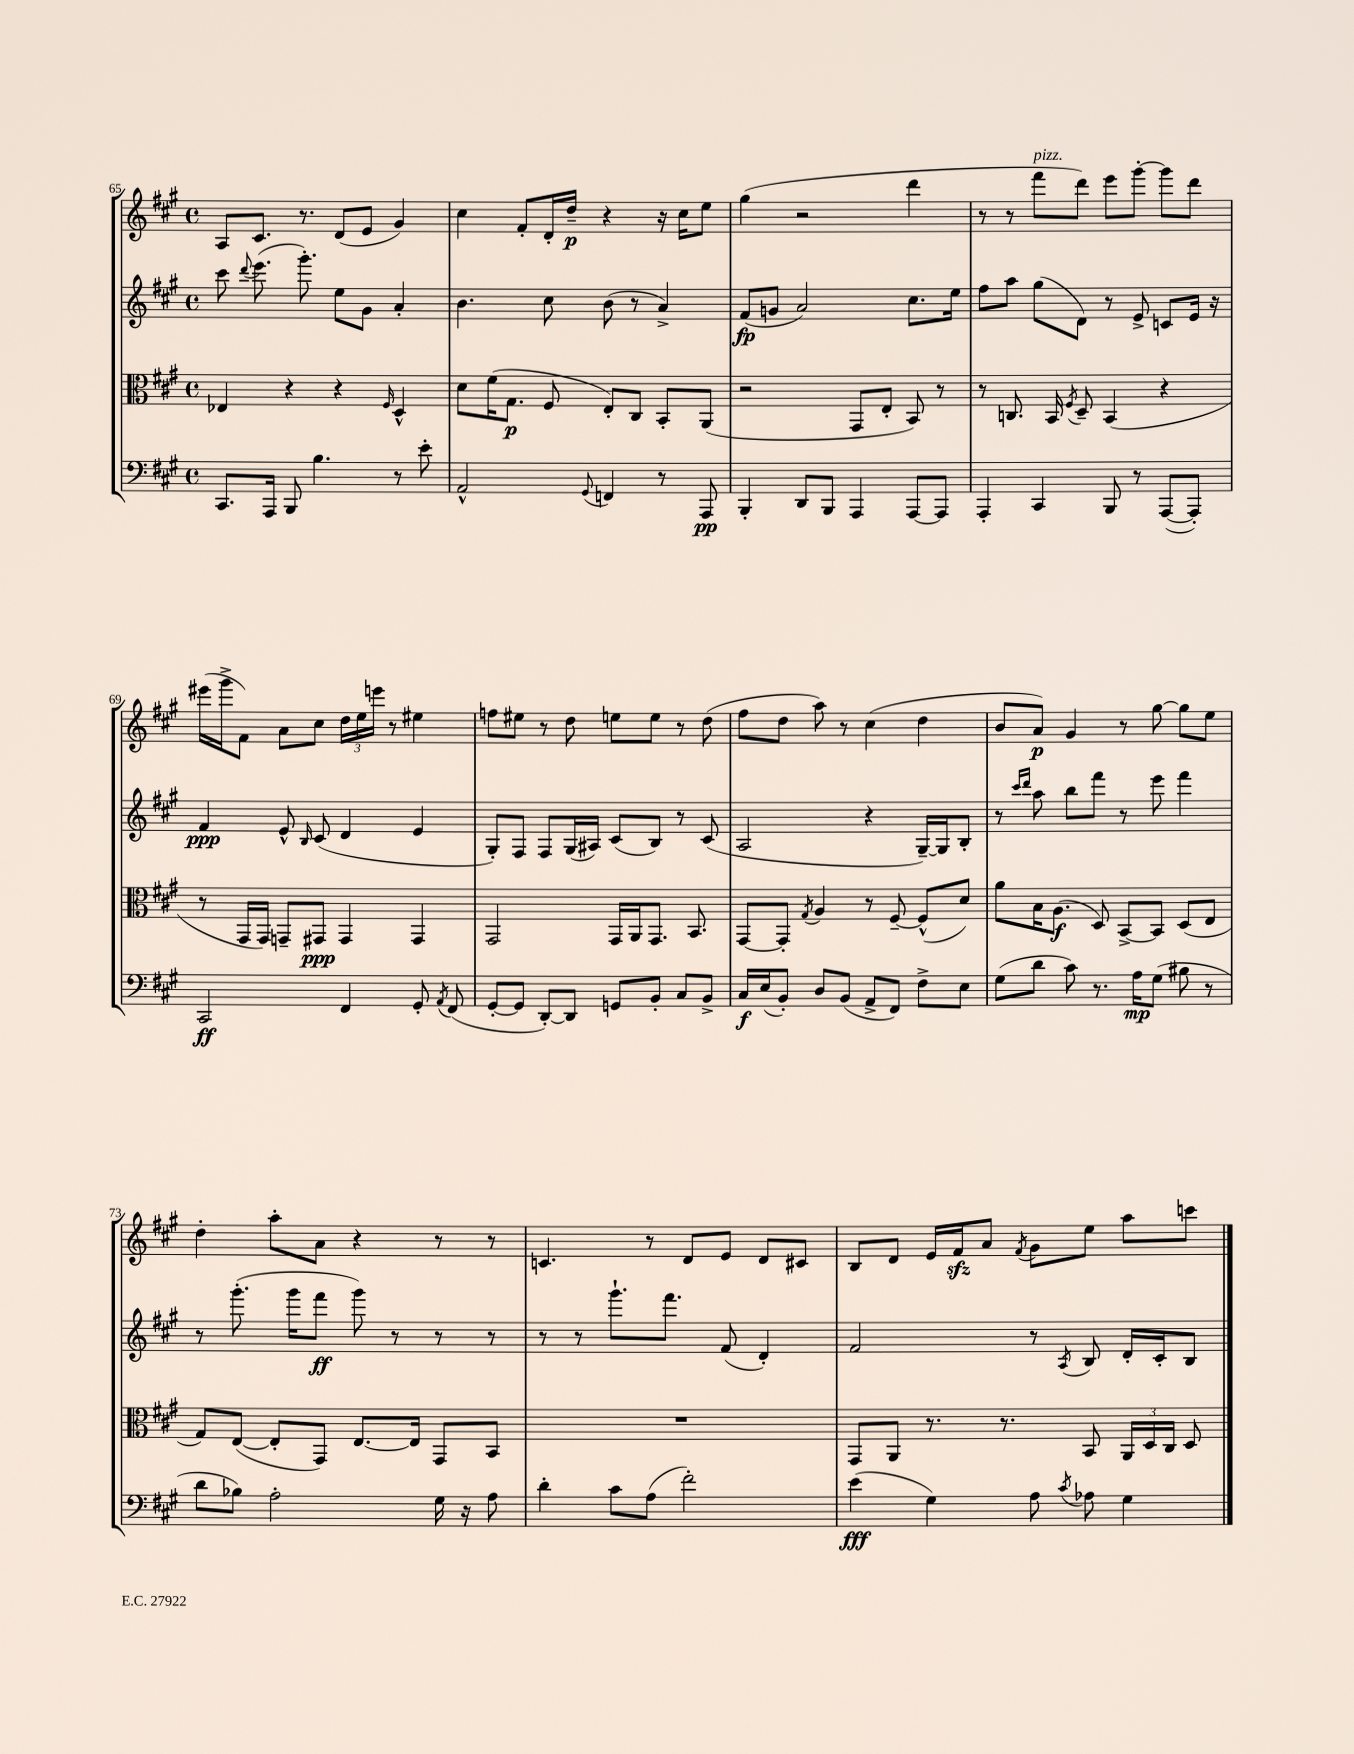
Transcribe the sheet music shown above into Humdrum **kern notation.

**kern	**kern	**kern	**kern
*staff4	*staff3	*staff2	*staff1
*clefF4	*clefC3	*clefG2	*clefG2
*k[f#c#g#]	*k[f#c#g#]	*k[f#c#g#]	*k[f#c#g#]
*M4/4	*M4/4	*M4/4	*M4/4
*met(c)	*met(c)	*met(c)	*met(c)
8.CC#/L	4E-/	8ccc#\	8A/L
.	.	8qqddd/	.
.	.	(8.eee\	8.c#/J
16AAA/Jk	.	.	.
8BBB/	4r	.	.
.	.	8.ggg#'\)	8.r
4.B\	.	.	.
.	4r	8ee\L	(8d/L
.	.	8g#\J	8e/J
.	16qqF#/	.	.
8r	4D^^/	4a'/	4g#/)
8e'\	.	.	.
=	=	=	=
2AA^^/	8d\L	4.b\	4cc#\
.	(16f#\K	.	.
.	8.G#\J	.	.
.	.	.	8f#'/L
.	8F#/	8cc#\	16d'/L
.	.	.	16dd~/JJ
8qqGG#/	.	.	.
4FF/	8E'/L)	(8b\	4r
.	8C#/J	8r	.
8r	8BB'/L	4a^/)	16r
.	.	.	16cc#\LK
8AAA/	(8AA/J	.	8ee\J
=	=	=	=
4BBB'/	2r	(8f#/L	(4gg#\
.	.	8g/J	.
8DD/L	.	2a/)	2r
8BBB/J	.	.	.
4AAA/	8GG#/L	.	.
.	8E'/J	.	.
[8AAA/L	8BB/)	8.cc#\L	4ddd\
8AAA/]J	8r	.	.
.	.	16ee\Jk	.
=	=	=	=
4AAA'/	8r	8ff#\L	8r
.	8.C/	8aa\J	8r
4CC#/	.	(8gg#\L	8fff#\L
.	16BB/	.	.
.	8qF#/	.	.
.	8D~/	8d\J)	8ddd\J)
8BBB/	(4BB/	8r	8eee\L
8r	.	8e^/	[8ggg#'\J
([8AAA/L	4r	8c/L	8ggg#\]L
8AAA'/]J)	.	16e/Jk	8ddd\J
.	.	16r	.
=	=	=	=
2CC#/	8r	4f#/	(16eee#\LL
.	.	.	16ggg#^\J
.	16GG#/LL	.	8f#\J)
.	16GG#/JJ)	.	.
.	8GG~/L	8e^^/	8a\L
.	.	16qqB/	.
.	8GG#/J	(8c#/	8cc#\J
4FF#/	4GG#/	4d/	24dd\LL
.	.	.	24ee\
.	.	.	24eee\JJ
.	.	.	8r
8GG#'/	4GG#/	4e/	4ee#\
8qAA/	.	.	.
(8FF#/	.	.	.
=	=	=	=
[8GG#'/L	2GG#/	8G#'/L)	8ff\L
8GG#/]J	.	8F#/J	8ee#\J
[8DD'/L)	.	8F#/L	8r
8DD/]J	.	(16G#/L	8dd\
.	.	16A#/JJ)	.
8GG/L	16GG#/LL	(8c#/L	8ee\L
.	16AA/J	.	.
8BB'/J	8.GG#/J	8B/J)	8ee\J
8C#/L	.	8r	8r
.	8.BB/	.	.
8BB^/J	.	(8c#/	(8dd\
=	=	=	=
16C#/LL	[8GG#/L	2A/	8ff#\L
(16E/J	.	.	.
8BB'/J)	8GG#'/]J	.	8dd\J
.	8qG#/	.	.
8D/L	4A/	.	8aa\)
(8BB/J	.	.	8r
8AA^/L	8r	4r	(4cc#\
8FF#/J)	[8F#~/	.	.
8F#^\L	(8F#^^/]L	[16G#~/LL)	4dd\
.	.	16G#/]J	.
8E\J	8d/J)	8B'/J	.
=	=	=	=
(8G#\L	8a\L	8r	8b/L
.	.	16qqccc#/LL	.
.	.	16qqddd/JJ	.
8d\J	16B\K	8aa\	8a/J)
.	(8.A\J	.	.
8c#\)	.	8bb\L	4g#/
8.r	8D/)	8fff#\J	.
.	[8BB^/L	8r	8r
16A\LK	.	.	.
(8G#\J	8BB/]J	8eee\	[8gg#\
8B#\	(8D/L	4fff#\	8gg#\]L
8r	8E/J	.	8ee\J
=	=	=	=
8d\L	8G#/L)	8r	4dd'\
8B-\J)	([8E/J	(8.ggg#'\	.
2A'\	8E'/]L	.	8aa'\L
.	.	16ggg#\LK	.
.	8GG#/J)	8fff#\J	8a\J
.	[8.E/L	8ggg#\)	4r
.	.	8r	.
.	16E/]Jk	.	.
16G#\	8GG#/L	8r	8r
16r	.	.	.
8A\	8BB/J	8r	8r
=	=	=	=
4d'\	1r	8r	4.c/
.	.	8r	.
8c#\L	.	8.ggg#`\L	.
(8A\J	.	.	8r
.	.	8.fff#\J	.
2f#'\)	.	.	8d/L
.	.	(8f#/	8e/J
.	.	4d'/)	8d/L
.	.	.	8c#/J
=	=	=	=
(4e\	8GG#/L	2f#/	8B/L
.	8AA/J	.	8d/J
4G#\)	8.r	.	16e/LL
.	.	.	16f#/J
.	.	.	8a/J
.	8.r	.	.
.	.	.	8qf#/
8A\	.	8r	8g#\L
8qc#/	.	8qA/	.
8A-\	8BB/	8B/	8ee\J
4G#\	24AA/LL	16d'/LL	8aa\L
.	24D/	.	.
.	.	16c#'/J	.
.	24C#/JJ	.	.
.	8D/	8B/J	8ccc\J
==	==	==	==
*-	*-	*-	*-
